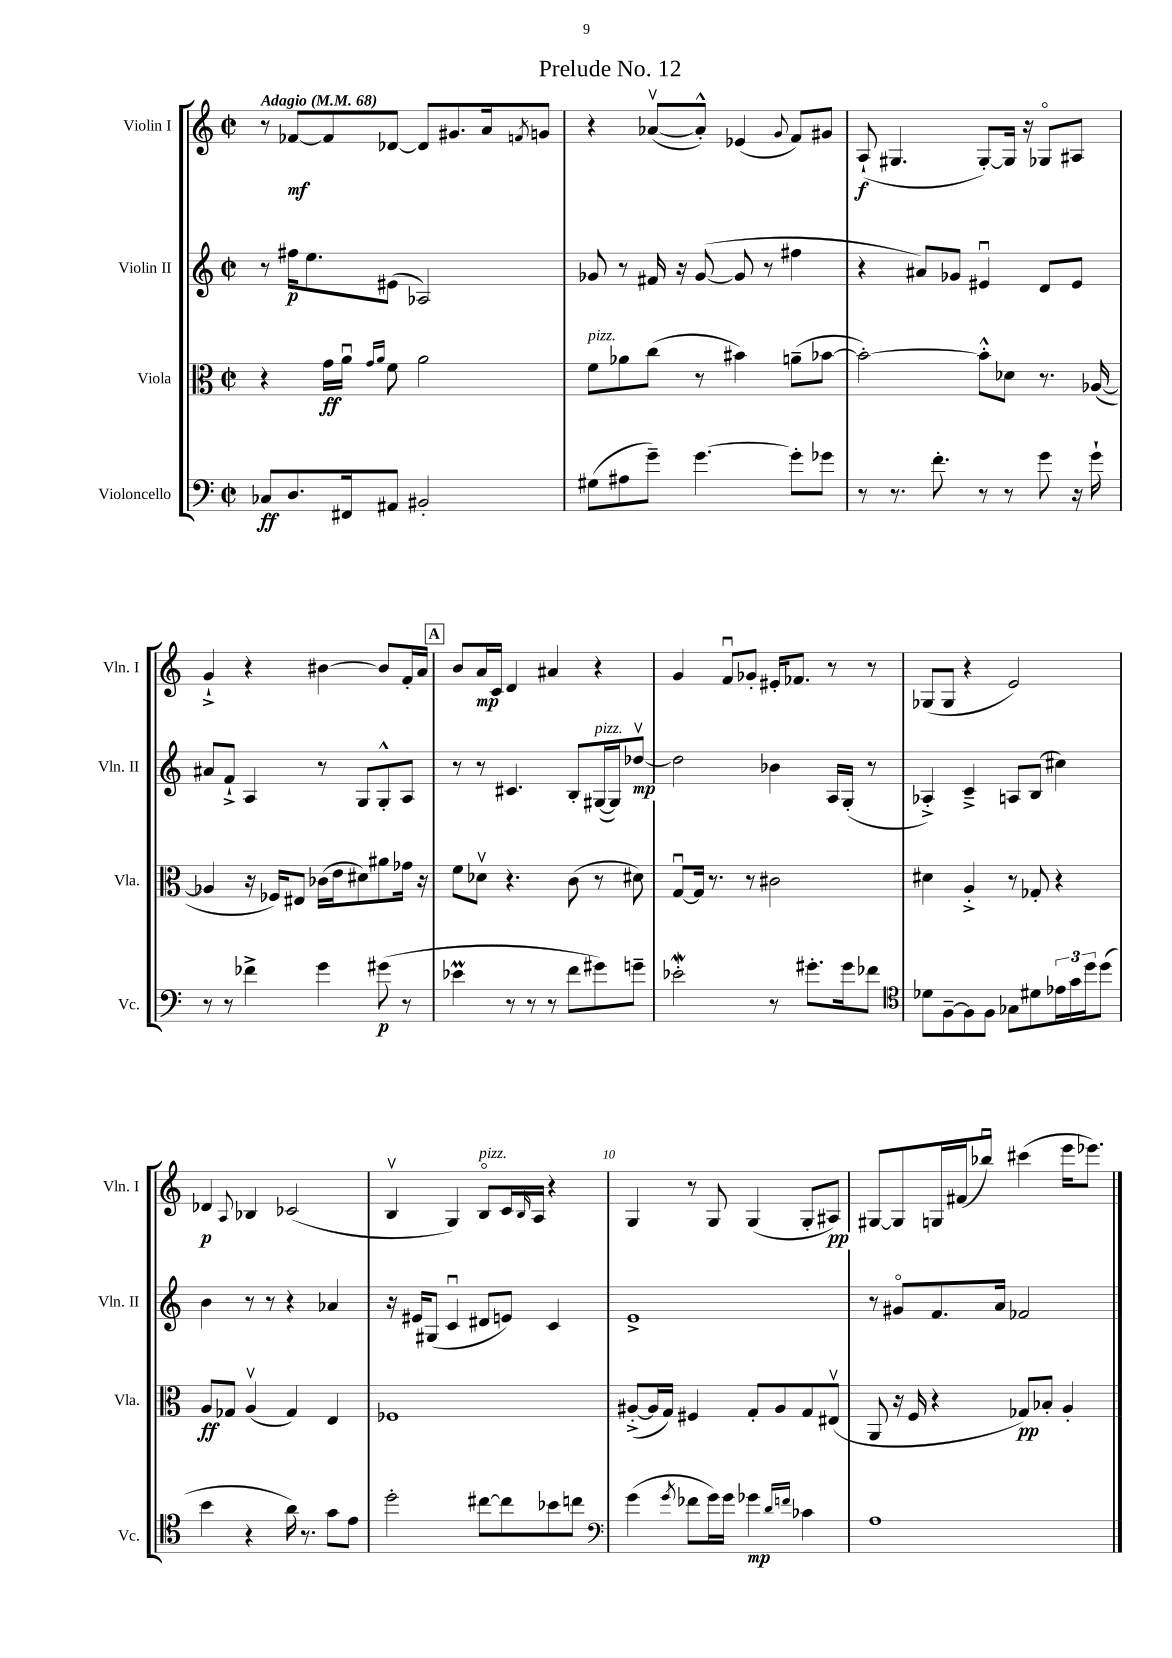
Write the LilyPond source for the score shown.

\header { title = "Prelude No. 12" }
<<
\new StaffGroup <<
\new Staff = "s0" \with { instrumentName = "Violin I" shortInstrumentName = "Vln. I" } {
    \clef treble \key c \major \defaultTimeSignature \time 2/2 \tempo "Adagio" 4 = 68
    r8 fes'8~\mf fes'8 des'8~ des'8 gis'8. a'16 \acciaccatura { f'8 } g'8 |
    r4 aes'8~\upbow( aes'8-.-^) ees'4( \appoggiatura { g'8 } f'8) gis'8 |
    a8-!\f( gis4. gis8~-.) gis16 r16 ges8\flageolet ais8 |
    g'4-!-> r4 bis'4~ bis'8 f'16-. a'16 |
    \mark \markup { \box "A" } b'8 a'16\mp c'16 d'4 ais'4 r4 |
    g'4 f'8\downbow ges'8-. eis'16-. fes'8. r8 r8 |
    ges8( ges8 r4 e'2) |
    des'4\p \appoggiatura { a8 } bes4 ces'2( |
    b4\upbow g4) b8\flageolet^\markup { \italic "pizz." } c'16 \grace { b16 } a16 r4 |
    g4 r8 g8 g4( g8-. ais8\pp) |
    gis8~ gis8 g16 fis'16( bes''8\downbow) cis'''4( e'''16 ees'''8.) \bar "|." |
}
\new Staff = "s1" \with { instrumentName = "Violin II" shortInstrumentName = "Vln. II" } {
    \clef treble \key c \major \defaultTimeSignature \time 2/2
    r8 fis''16\p e''8. eis'8( aes2) |
    ges'8 r8 fis'16 r16 ges'8~( ges'8 r8 fis''4 |
    r4 ais'8) ges'8 eis'4\downbow d'8 eis'8 |
    ais'8 f'8-!-> a4 r8 g8 g8-.-^ a8 |
    \mark \markup { \box "A" } r8 r8 cis'4. b8-. gis16~^\markup { \italic "pizz." }( gis16) des''8~\upbow\mp |
    des''2 bes'4 a16 g16-.( r8 |
    aes4-.->) c'4---> a8 b8( cis''4) |
    b'4 r8 r8 r4 aes'4 |
    r16 eis'16 gis8( c'4\downbow dis'8 e'8) c'4 |
    e'1-> |
    r8 gis'8\flageolet f'8. a'16 fes'2 \bar "|." |
}
\new Staff = "s2" \with { instrumentName = "Viola" shortInstrumentName = "Vla." } {
    \clef alto \key c \major \defaultTimeSignature \time 2/2
    r4 g'16\ff a'16\downbow \grace { g'16 a'16 } f'8 a'2 |
    f'8^\markup { \italic "pizz." } aes'8 c''8( r8 bis'4) a'8--( bes'8~ |
    bes'2~-.) bes'8-.-^ des'8 r8. aes16~( |
    aes4 r16 fes16) eis8 ces'16( e'16 dis'8) ais'8 ges'16 r16 |
    \mark \markup { \box "A" } f'8 des'8\upbow r4. c'8( r8 dis'8) |
    g8~\downbow g16 r8. r8 cis'2 |
    dis'4 a4-.-> r8 ges8-. r4 |
    a8\ff ges8 a4\upbow( ges4) e4 |
    fes1 |
    ais8~-.->( ais16 g16) fis4 g8-. ais8 g8 eis8\upbow( |
    a,8 r16 f16 r4 ges8\pp) bes8-. a4-. \bar "|." |
}
\new Staff = "s3" \with { instrumentName = "Violoncello" shortInstrumentName = "Vc." } {
    \clef bass \key c \major \defaultTimeSignature \time 2/2
    ces8\ff d8. fis,16 ais,8 bis,2-. |
    gis8( ais8 g'8--) g'4.~ g'8-. ges'8 |
    r8 r8. f'8.-. r8 r8 g'8 r16 g'16-! |
    r8 r8 fes'4-> g'4 gis'8\p( r8 |
    \mark \markup { \box "A" } ees'4\prall r8 r8 r8 f'8 gis'8) g'8-- |
    ees'2-.\mordent r8 gis'8.-. gis'16 fes'8 |
    \clef tenor des'8 f8~-- f8 f8 ges8 dis'8 \tuplet 3/2 { ees'16 g'16 d''16 } d''8( |
    b'4 r4 a'16) r8. g'8 e'8 |
    d''2-. cis''8~ cis''8 bes'8 c''8 |
    \clef bass g'4( \acciaccatura { g'8 } fes'8 g'16) g'16 ges'4\mp \grace { d'16 f'16 } ces'4 |
    a1 \bar "|." |
}
>>
>>
\layout { \context { \Score \override BarNumber.break-visibility = ##(#f #t #t) barNumberVisibility = #(every-nth-bar-number-visible 5) } }
